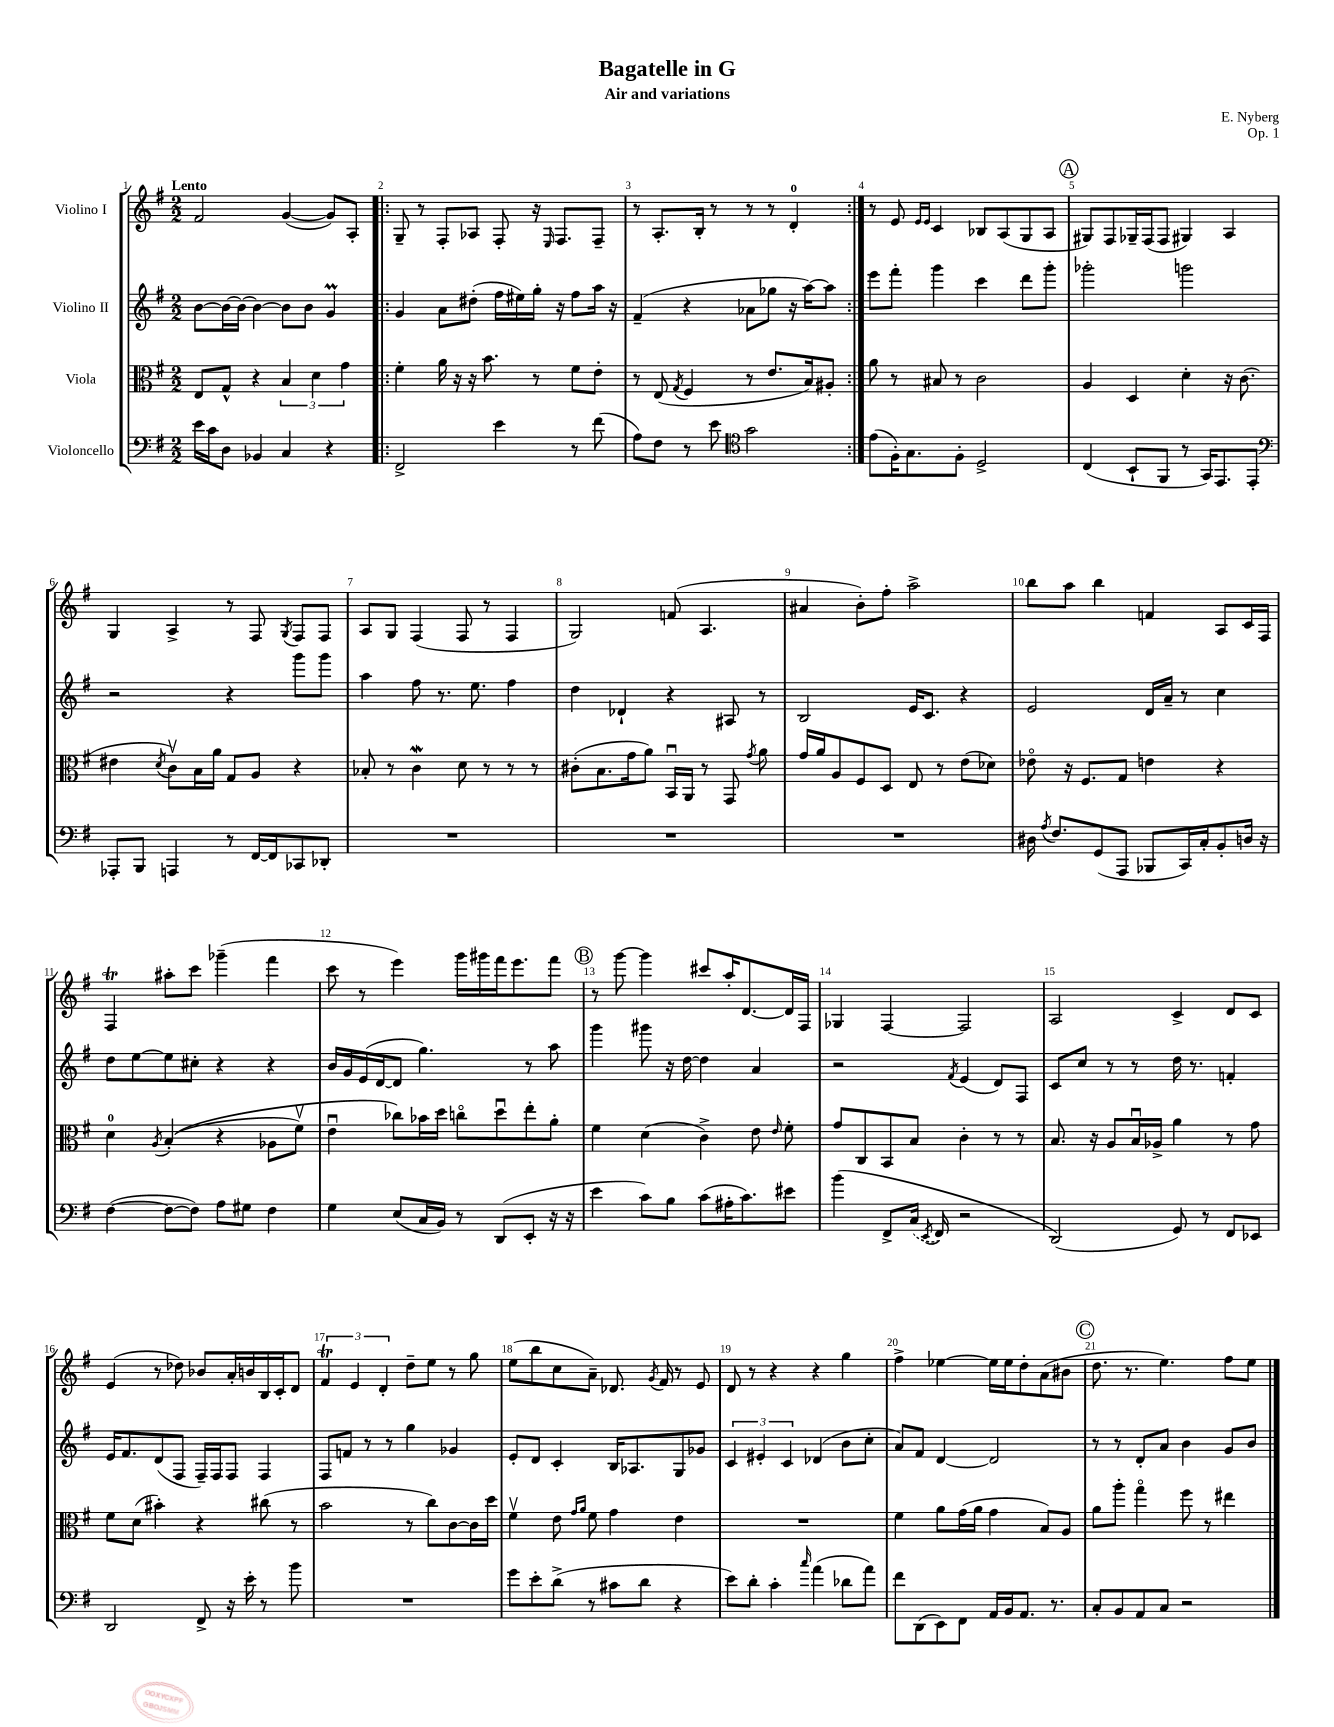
\header { title = "Bagatelle in G" composer = "E. Nyberg" subtitle = "Air and variations" opus = "Op. 1" }
<<
\new StaffGroup <<
\new Staff = "s0" \with { instrumentName = "Violino I" } {
    \clef treble \key g \major \numericTimeSignature \time 2/2 \tempo "Lento"
    \autoBeamOff fis'2 g'4~( g'8[) a8]-. |
    \repeat volta 2 { g8-- r8 fis8[-. aes8] fis8-. r16 \grace { e16 } fis8.[ fis8]-- |
    r8 a8.[-. b16]-. r8 r8 r8 d'4-0-. | }
    r8 e'8 \grace { e'16[ e'16] } c'4 bes8[ a8( g8 a8] |
    \mark \markup { \circle "A" } gis8[) fis8 ges16-- fis16( fis8] gis4) a4 |
    g4 a4-> r8 fis8 \acciaccatura { g8 } fis8[ fis8] |
    a8[ g8] fis4( fis8 r8 fis4 |
    g2) f'8( a4. |
    ais'4 b'8[-.) fis''8]-. a''2-> |
    b''8[ a''8] b''4 f'4 a8[ c'16 fis16] |
    fis4\trill ais''8[-. c'''8] ges'''4--( fis'''4 |
    c'''8 r8 e'''4) g'''16[ gis'''16 fis'''16 e'''8. fis'''8] |
    \mark \markup { \circle "B" } r8 g'''8~ g'''4 cis'''8[ a''16-. d'8.~ d'16 fis16] |
    ges4 fis4~ fis2 |
    a2 c'4-> d'8[ c'8] |
    e'4( r8 des''8) bes'8[ a'16-. b'16 b16 c'16-. d'8] |
    \tuplet 3/2 { fis'4\trill e'4 d'4-. } d''8[-- e''8] r8 g''8 |
    e''8[( b''8 c''8 a'8]--) des'8. \acciaccatura { g'8 } fis'16 r8 e'8 |
    d'8 r8 r4 r4 g''4 |
    fis''4-> ees''4~ ees''16[ ees''16 d''8-. a'8( bis'8] |
    \mark \markup { \circle "C" } d''8. r8. e''4.) fis''8[ e''8] \bar "|." |
}
\new Staff = "s1" \with { instrumentName = "Violino II" } {
    \clef treble \key g \major \numericTimeSignature \time 2/2
    \autoBeamOff b'8[~ b'16~ b'16]~ b'4~ b'8[ b'8] g'4\prall |
    \repeat volta 2 { g'4 a'8[ dis''8]-.( fis''16[ eis''16) g''16]-. r16 fis''8[ a''16] r16 |
    fis'4--( r4 aes'8[ ges''8] r16 a''16[~) a''8] | }
    e'''8[ fis'''8]-. g'''4 c'''4 d'''8[ g'''8]-. |
    \mark \markup { \circle "A" } ges'''2-. g'''2 |
    r2 r4 g'''8[ g'''8] |
    a''4 fis''8 r8. e''8. fis''4 |
    d''4 des'4-! r4 ais8 r8 |
    b2 e'16[ c'8.] r4 |
    e'2 d'16[ a'16]-- r8 c''4 |
    d''8[ e''8~ e''8 cis''8]-. r4 r4 |
    b'16[ g'16 e'16( d'16~ d'8] g''4.) r8 a''8 |
    \mark \markup { \circle "B" } g'''4 gis'''8 r16 d''16~ d''4 a'4 |
    r2 \acciaccatura { fis'8 } e'4( d'8[) fis8] |
    c'8[ c''8] r8 r8 d''16 r8. f'4-. |
    e'16[ fis'8. d'8( fis8] fis16[--) fis16 fis8] fis4 |
    fis8[ f'8] r8 r8 g''4 ges'4 |
    e'8[-. d'8] c'4-. b16[ aes8. g8 ges'8] |
    \tuplet 3/2 { c'4 eis'4-. c'4 } des'4( b'8[ c''8]-. |
    a'8[) fis'8] d'4~ d'2 |
    \mark \markup { \circle "C" } r8 r8 d'8[-. a'8] b'4 g'8[ b'8] \bar "|." |
}
\new Staff = "s2" \with { instrumentName = "Viola" } {
    \clef alto \key g \major \numericTimeSignature \time 2/2
    \autoBeamOff e8[ g8]-^ r4 \tuplet 3/2 { b4 d'4 g'4 } |
    \repeat volta 2 { fis'4-. a'16 r16 r16 b'8. r8 fis'8[ e'8]-. |
    r8 e8( \acciaccatura { g8 } fis4 r8 e'8.[ b16) ais8]-. | }
    a'8 r8 bis8 r8 c'2 |
    \mark \markup { \circle "A" } a4 d4 d'4-. r16 c'8.( |
    eis'4 \acciaccatura { d'8 } c'8[\upbow) b16 a'16] g8[ a8] r4 |
    bes8-. r8 c'4\mordent d'8 r8 r8 r8 |
    cis'8[-.( b8. g'16 a'8]) b,16[\downbow a,16] r8 g,8 \acciaccatura { g'8 } a'8 |
    g'16[ a'16 a8 fis8 d8] e8 r8 e'8[( des'8]) |
    ees'8\flageolet r16 fis8.[ g8] e'4 r4 |
    d'4-0 \acciaccatura { a8 } b4-.(\( r4 aes8[ fis'8]\upbow) |
    e'4\downbow ces''8[\) bes'16 d''16] c''8[\flageolet d''8\downbow e''8-. a'8]-. |
    \mark \markup { \circle "B" } fis'4 d'4( c'4->) e'8 \grace { e'16 } fis'8-. |
    g'8[ c8 b,8 b8] c'4-. r8 r8 |
    b8. r16 a8[ b16\downbow aes16]-> a'4 r8 g'8 |
    fis'8[ d'8]( bis'4-.) r4 cis''8( r8 |
    b'2 r8 c''8[) c'8~ c'16 d''16] |
    fis'4\upbow e'8 \grace { g'16[ a'16] } fis'8 g'4 e'4 |
    R1 |
    fis'4 a'8[ g'16( a'16] g'4 b8[) a8] |
    \mark \markup { \circle "C" } a'8[ a''8]-. g''4\flageolet fis''8 r8 eis''4 \bar "|." |
}
\new Staff = "s3" \with { instrumentName = "Violoncello" } {
    \clef bass \key g \major \numericTimeSignature \time 2/2
    \autoBeamOff e'16[ c'16 d8] bes,4 c4 r4 |
    \repeat volta 2 { fis,2-> e'4 r8 fis'8( |
    a8[) fis8] r8 e'8 \clef tenor g'2 | }
    e'8[( fis16-.) g8. fis8]-. d2-> |
    \mark \markup { \circle "A" } c4( b,8[-! fis,8] r8 g,16[) e,8. e,8]-. |
    \clef bass aes,,8[-. b,,8] a,,4 r8 fis,16[~ fis,16 ces,8 des,8]-. |
    R1 |
    R1 |
    R1 |
    dis16 \acciaccatura { a8 } fis8.[ g,8( a,,8] bes,,8[ c,16) c16-. b,8-. d16] r16 |
    fis4~( fis8[~ fis8]) a8[ gis8] fis4 |
    g4 e8[( c16 b,16]) r8 d,8[( e,8]-. r16 r16 |
    \mark \markup { \circle "B" } e'4 c'8[) b8] c'8[( ais16-. c'8.) eis'8] |
    b'4\( fis,8[-> \once \slurDashed c16]( \acciaccatura { e,8 } fis,16) r2 |
    d,2(\) g,8) r8 fis,8[ ees,8] |
    d,2 fis,8-> r16 e'16-. r8 b'8 |
    R1 |
    g'8[ e'8-. d'8]->( r8 cis'8[ d'8] r4 |
    e'8[) d'8]-. c'4-. \grace { c''16 } a'4( des'8[ a'8]) |
    fis'8[ d,8( e,8) fis,8] a,16[ b,16 a,8.] r8. |
    \mark \markup { \circle "C" } c8[-. b,8 a,8 c8] r2 \bar "|." |
}
>>
>>
\layout { \context { \Score \override BarNumber.break-visibility = ##(#f #t #t) barNumberVisibility = #all-bar-numbers-visible } }
